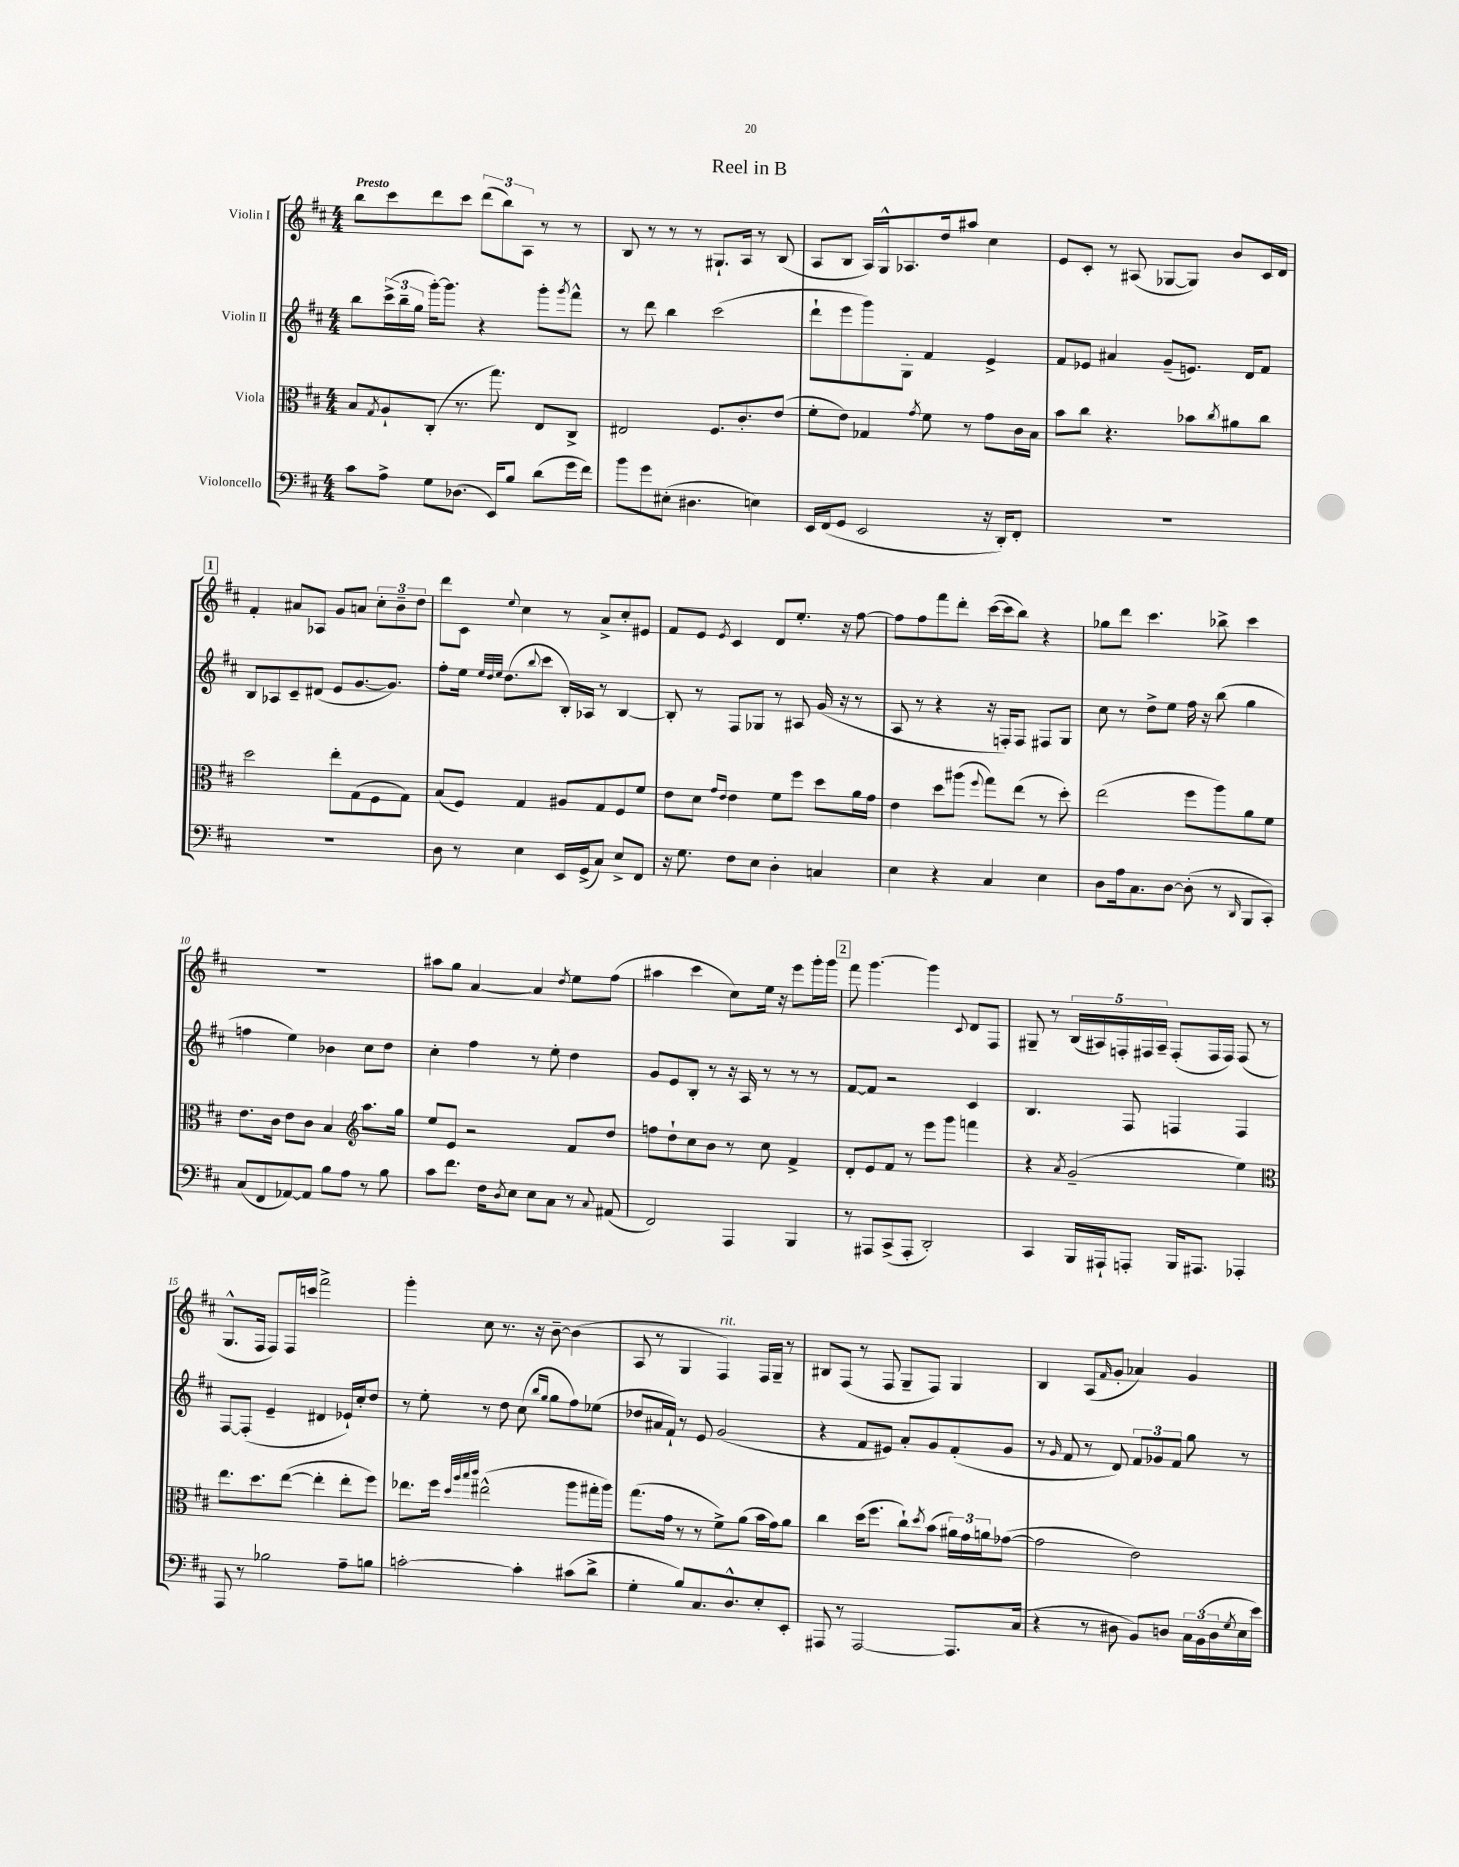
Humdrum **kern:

**kern	**kern	**kern	**kern
*staff4	*staff3	*staff2	*staff1
*clefF4	*clefC3	*clefG2	*clefG2
*k[f#c#]	*k[f#c#]	*k[f#c#]	*k[f#c#]
*M4/4	*M4/4	*M4/4	*M4/4
8c#	8B	8bb	8bb
.	8qG	.	.
8A^	8A`	(24ccc#^	8ccc#
.	.	24bb~	.
.	.	24gg	.
8G	(8C#'	[16ggg')	8ddd
.	.	8.ggg]	.
(8.D-	8.r	.	8ccc#
.	.	4r	(12ddd
16EE)	8.gg)	.	.
.	.	.	12bb)
8B	.	.	.
.	.	.	12A
(8d	8E	8ggg'	8r
.	.	8qggg	.
16g	8C#^	8fff#^^	8r
16f#)	.	.	.
=	=	=	=
8b	2E#	8r	8B
8g	.	8ddd	8r
(8E#'	.	4bb	8r
4.D#	.	.	8r
.	8.F#	(2ccc#	8.G#`
.	8.c#'	.	16A
4E)	.	.	8r
.	(8e	.	(8B
=	=	=	=
16EE	8f#'	8ddd`	8A
(16FF#	.	.	.
8GG	8e)	8eee	8B
2EE	4G-	8ggg)	16A)
.	.	.	16G^^
.	.	8G'	8.A-
.	8qg	.	.
.	8f#	4f#	.
.	.	.	16dd
.	8r	.	8aa#
16r	8g	4e^	4cc#
16DD')	.	.	.
8FF#'	16c#	.	.
.	16B	.	.
=	=	=	=
1r	8b	8f#	8e
.	8cc#	8e-	8c#'
.	4.r	4a#	8r
.	.	.	(8A#
.	.	(8g~	[8G-
.	8b-	8.e)	8G-])
.	8qcc#	.	.
.	8a#	.	8b
.	.	16d	.
.	8cc#	8f#	16c#
.	.	.	16d
=	=	=	=
1r	2dd	8B	4f#'
.	.	8A-	.
.	.	8c#~	8a#
.	.	(8d#	8A-
.	8ee'	8e	8g
.	(8G	[8.g	8a
.	8F#	.	12cc#'
.	.	8.g])	.
.	.	.	12b~
.	8G)	.	.
.	.	.	12dd
=	=	=	=
8D	(8B	8ff#'	8ddd
8r	8F#)	16ee	8c#
.	.	32qqee	.
.	.	32qqdd	.
.	.	32qqee	.
.	.	(8.dd	.
.	.	.	8qqee
4E	4G	.	4cc#
.	.	8qqbb	.
.	.	8ccc#	.
16EE	8A#	16B')	8r
(16GG^	.	16A-	.
8C#)	8G	8r	8a^
8E^	8F#	[4B	8cc#'
8FF#	8f#	.	8e#
=	=	=	=
16r	8e	8B']	8f#
8.G	.	.	.
.	8d	8r	8e
.	16qqg	.	.
.	16qqe	.	8qe
8F#	4e	8F#	4c#
8E	.	8G-	.
4D'	8f#	8r	8d
.	8ff#	8A#	8.ee'
4C	8dd	(16g	.
.	.	16r	16r
.	16a	8r	[8ff#
.	16g	.	.
=	=	=	=
4E	4e	8A	8ff#]
.	.	8r	8ff#
4r	8dd	4r	8fff#
.	(8aa#	.	8ddd'
.	8qqff#	.	.
4C#	8gg)	16r	([16ccc#
.	.	16F')	16ccc#]
.	(8ee	8F	8bb)
4E	8r	8F#	4r
.	8dd')	8G	.
=	=	=	=
8D	(2ee	8cc#	8gg-
16A	.	8r	8ddd
8.C#	.	.	.
.	.	8dd^	4.ccc#
[8D	.	8ee	.
(8D']	8ff#	16ff#	.
.	.	16r	.
8r	8aa)	(8bb	8bb-^
16qqDD	.	.	.
8BBB	8a	4gg	4ccc#
8CC#')	8f#	.	.
=	=	=	=
(8C#	8.e	4ff	1r
8FF#	.	.	.
.	16c#	.	.
[8AA-)	8e	4ee)	.
8AA-]	8c#	.	.
8B	4B	4b-	.
8A	.	.	.
*	*clefG2	*	*
8r	8.aa	8cc#	.
8B	.	8dd	.
.	16gg	.	.
=	=	=	=
8c#	8ee	4cc#'	8aa#
8.f#	8e	.	8gg
.	2r	4ff#	[4a
16F#	.	.	.
8qD	.	.	.
8E	.	.	.
8E	.	8r	4a]
8C#	.	8ee'	.
.	.	.	8qdd
8r	8f#	4dd	8ee
8qqC#	.	.	.
(8AA#	8dd	.	(8ff#
=	=	=	=
2FF#)	8ff	8g	4aa#
.	8dd`	8e	.
.	8cc#	8B'	4ccc#
.	8b	8r	.
4AAA	8r	16r	8cc#)
.	.	16A	.
.	8cc#	8r	16ee
.	.	.	16r
4BBB	4f#^	8r	8eee
.	.	8r	16ggg'
.	.	.	16ggg
=	=	=	=
8r	8d'	[8f#	8fff#
8AAA#	8e	8f#]	[4.ggg
(8CC#^	8f#	2r	.
8AAA#'	8r	.	.
2DD')	8eee	.	4ggg]
.	8ggg	.	.
.	.	.	8qqc#
.	4fff	4c#	8d
.	.	.	8F#
=	=	=	=
4CC#	4r	4.B	8G#~
.	.	.	8r
.	8qa	.	.
16BBB	(2g~	.	(20B
.	.	.	20A#)
16AAA#`	.	.	.
.	.	.	20F'
8AAA'	.	8F#	.
.	.	.	20F#
.	.	.	20A#~
16BBB	.	4F	(8F#'
8.AAA#	.	.	.
.	.	.	16F#
.	.	.	16F#)
4AAA-'	4ee)	4F	(8F#
.	.	.	8r
=	=	=	=
*	*clefC3	*	*
8AAA	8.ee	[8F#	8.G^^
8r	.	(8F#']	.
.	8.dd	.	16F#
2B-	.	4e~	8F#)
.	([8ee	.	16F#
.	.	.	16ccc
.	4ee']	4d#	2fff#^
8A~	8ee'	16e-`)	.
.	.	16cc#'	.
8B	8ff#)	8dd	.
=	=	=	=
[2c'	8.ee-	8r	4ggg'
.	.	8ee'	.
.	16ff#	.	.
.	32qqdd	.	.
.	32qqaa	.	.
.	32qqbb	.	.
.	32qqccc#	.	.
.	(2ee#^^	8r	8cc#
.	.	8dd	8.r
4c']	.	(8cc#	.
.	.	.	16r
.	.	16qqbb	.
.	.	16qqgg	.
.	.	8gg	[8b~
(8c#	8aa	8ff#)	(4b]
8d^	16gg#'	(8ee-	.
.	16aa)	.	.
=	=	=	=
4G'	(8.gg	8dd-	8A
.	.	16a#	8r
.	16g	16f#`)	.
8B)	8r	8r	4G
8.C#	8r	8e	.
.	8f#^)	(2g	4F#)
8.D^^	.	.	.
.	(8a	.	.
8E'	16b	.	16F#
.	16g)	.	16G~
8EE'	8a	.	8r
=	=	=	=
8AAA#	4cc#	4r	8B#
8r	.	.	(8F#
[2AAA#	(16dd	8f#	8r
.	8.ff#	.	.
.	.	8e#)	8F#
.	8cc#`)	8a'	8G~
.	8qdd	.	.
.	(8b	8g	8F#)
8.AAA#]	24a#)	(8f#'	4G
.	24g	.	.
.	24a	.	.
.	([8g-	8g	.
(16C#	.	.	.
=	=	=	=
4r	2g-]	8r	4B
.	.	16qqg	.
.	.	8f#	.
8r	.	8r	(8A
.	.	.	16qqf#
8D#	.	8d)	8g'
8BB)	2e)	12f#	4a-)
.	.	12g-	.
8D	.	.	.
.	.	12f#	.
24C#	.	8gg	4g
(24BB	.	.	.
24D	.	.	.
8qG	.	.	.
16E	.	8r	.
16e)	.	.	.
==	==	==	==
*-	*-	*-	*-
